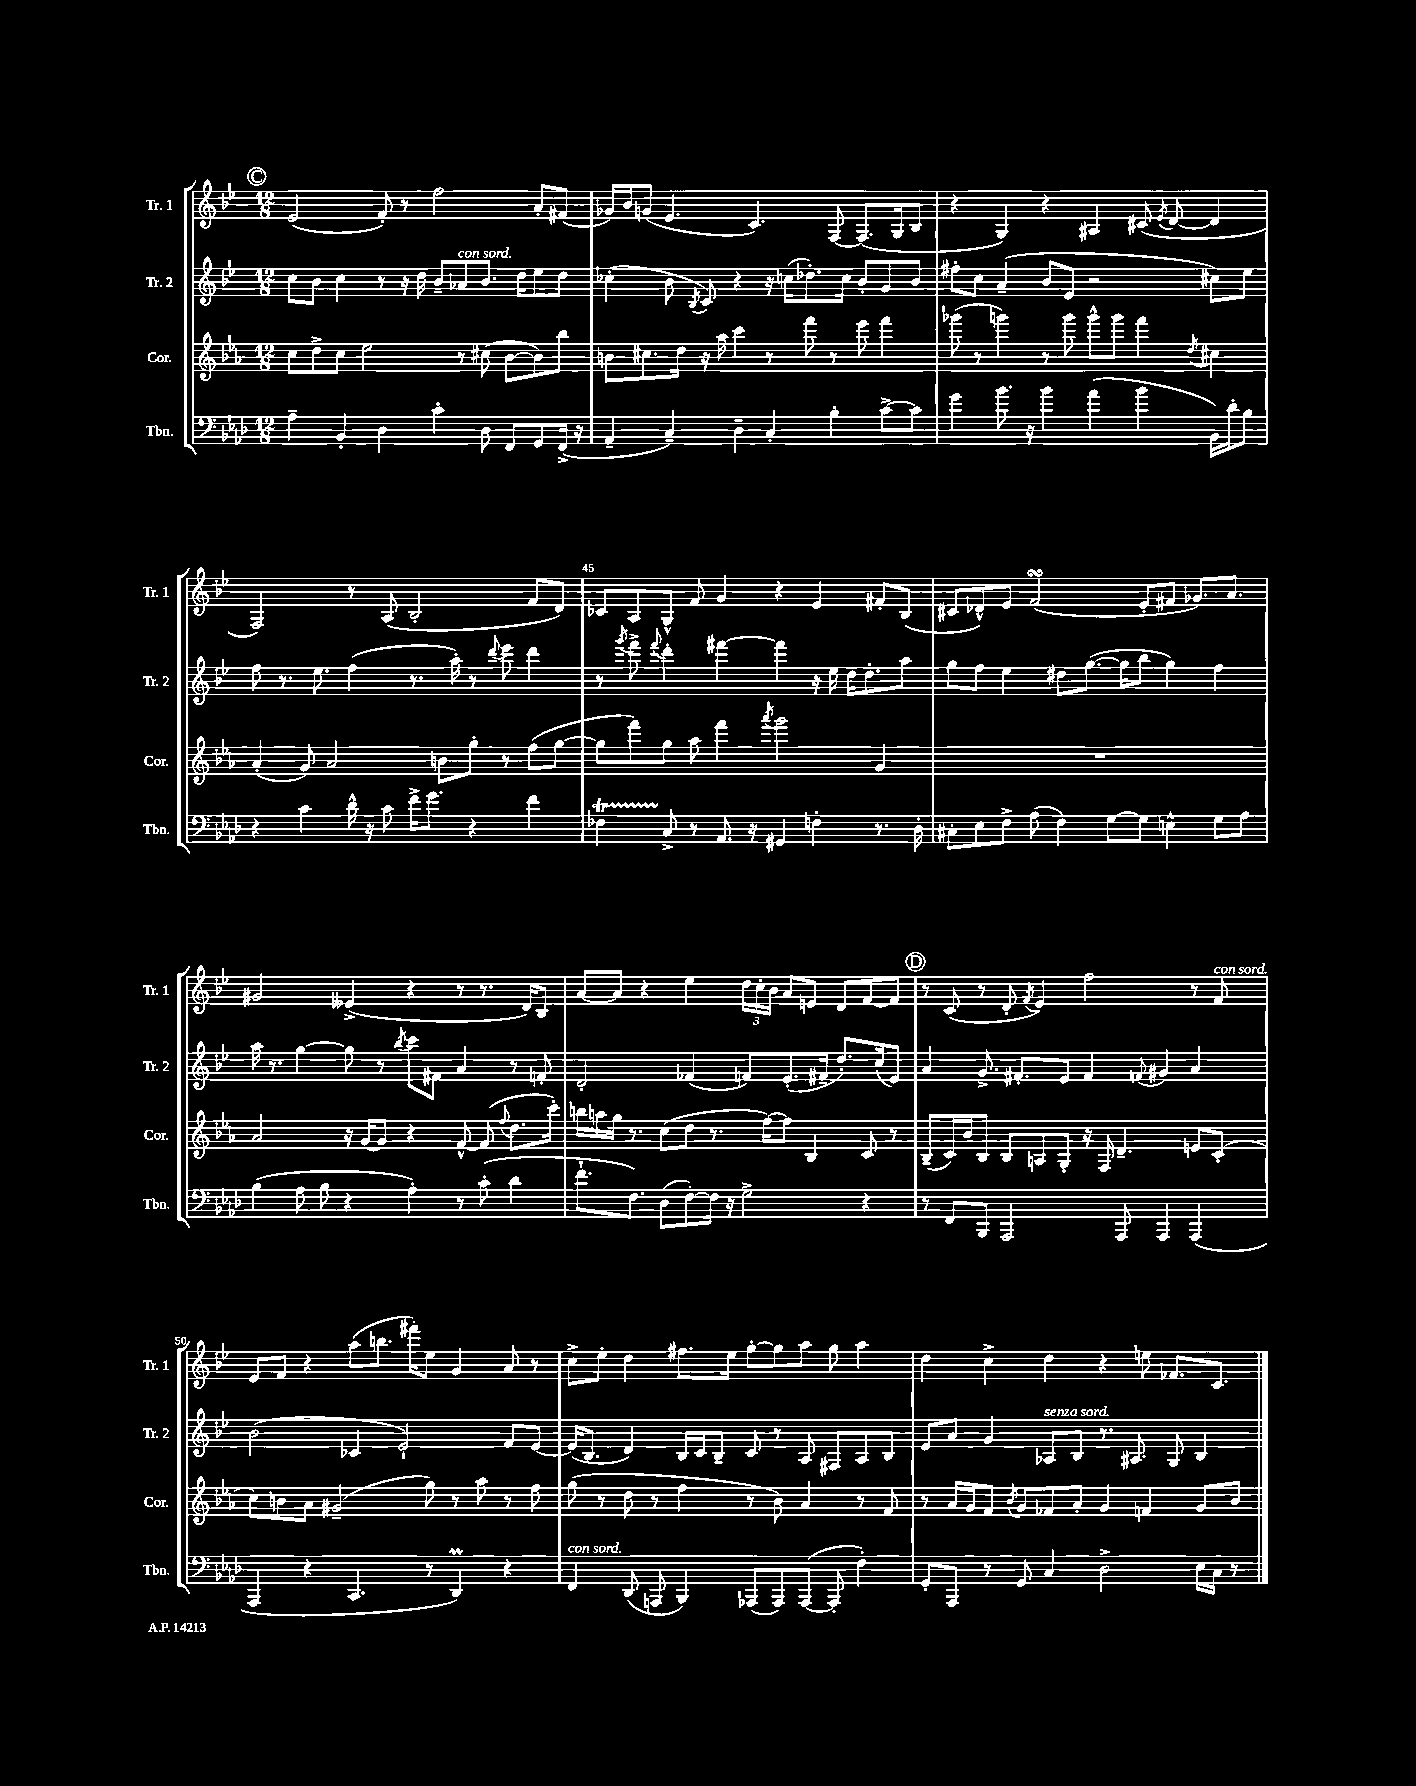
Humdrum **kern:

**kern	**kern	**kern	**kern
*staff4	*staff3	*staff2	*staff1
*clefF4	*clefG2	*clefG2	*clefG2
*k[b-e-a-d-]	*k[b-e-a-]	*k[b-e-]	*k[b-e-]
*M12/8	*M12/8	*M12/8	*M12/8
4A-~	8cc	8cc	(2e-
.	8dd^	8b-	.
4BB-'	8cc	4cc	.
.	2ee-	.	.
4D-	.	8r	8f')
.	.	16r	8r
.	.	16dd	.
4c'	.	8b-~	2ff
.	8r	8a-	.
8D-	(8cc#	8.b-	.
8FF	[8b-	.	.
.	.	16dd	.
8GG	8b-])	8ee-	8a'
(16FF^	8bb-	8dd	(8f#
16r	.	.	.
=	=	=	=
4AA-~	8b	(4cc-'	16g-)
.	.	.	16b-
.	8.cc#	.	(8g
4C~)	.	8b-	4.e-
.	16dd	.	.
.	.	8qB-	.
.	16r	8c)	.
.	16aa-	.	.
4D-~	4ccc	4r	.
.	.	.	4.c)
4C'	8r	16r	.
.	.	(16cc	.
.	8fff	8.dd-')	.
4B-'	8r	.	[8F
.	.	16cc	.
.	8eee-	8b-'	(8.F]
[8c^	4fff	8g	.
.	.	.	16G
8c]	.	8b-	8B-
=	=	=	=
4g	(8ggg-	8ff#'	4r
.	8r	8cc	.
8.b-	4ggg)	(4a~	4G)
16r	.	.	.
4b-	8r	8b-	4r
.	8ggg	8e-	.
(4a-	8ggg^^	2r	4A#
.	8ggg	.	.
4b-	4fff	.	(8c#
.	.	.	8qe-
.	.	.	[8d
.	8qdd	.	.
16BB-)	4cc#	8cc#)	4d]
16d-'	.	.	.
8B-	.	8ee-	.
=	=	=	=
4r	(4a-'	8ff	2F)
.	.	8.r	.
4c	8g)	.	.
.	.	8.ee-	.
.	2a-	.	.
16d-^^	.	(4ff	8r
16r	.	.	.
8c	.	.	(8A
16f^	.	8.r	2B-'
8.g	.	.	.
.	8b	.	.
.	.	16aa')	.
4r	8gg'	8r	.
.	.	8qqddd	.
.	8r	8eee-	.
4f	(8ff	4ddd	8f
.	[8gg	.	8d)
=	=	=	=
4F-	8gg]	8r	8c-
.	.	8qggg	.
.	8fff)	8fff^	8A
.	.	8qqfff	.
8C^	8gg	4ddd'	8G^^
8r	8aa-	.	8f
8.AA-	4fff	[4fff#	4g
16r	.	.	.
.	8qaaa-	.	.
4GG#	2ggg	4fff#]	4r
4F'	.	16r	4e-
.	.	16ee-	.
.	.	16dd	.
.	.	8.dd'	.
8.r	4g	.	8f#'
.	.	8aa	(8B-
16D-'	.	.	.
=	=	=	=
8C#'	1.r	8gg	8c#
8E-	.	8ff	8d-^^)
8F^	.	4ee-	8e-
(8A-	.	.	(2f
4F)	.	8dd#	.
.	.	([8.gg	.
[8G	.	.	.
.	.	16gg]	.
8G]	.	8bb-	8e-'
4E^^	.	4gg)	8f#
.	.	.	8.g-)
8G	.	4ff	.
.	.	.	8.a
8A-	.	.	.
=	=	=	=
(4B-	2a-	16aa	2g#
.	.	8.r	.
8A-	.	[4gg	.
8B-	.	.	.
4r	16r	8gg]	(4e--^
.	[16g	.	.
.	8g]	8r	.
.	.	8qbb-	.
4A-')	4r	8ccc	4r
.	.	8f#	.
8r	[8f^^	4a	8r
(8c'	(8f]	.	8.r
.	8qqff	.	.
4d-	8.dd	8r	.
.	.	.	16d)
.	.	8f'	8B-
.	16ccc')	.	.
=	=	=	=
8.f`	16bb	2d'	[8a
.	16aa	.	.
.	16gg	.	8a]
8.F)	8.r	.	.
.	.	.	4r
(8D-	(8cc	.	.
[8F')	8dd	(4f-	4ee-
16F]	8.r	.	.
16r	.	.	.
2G^	.	8f)	24dd
.	.	.	24cc'
.	[16ff)	.	.
.	.	.	24b-
.	8ff]	(8.e-'	8a
.	4B-	.	8e
.	.	16f#~	.
.	.	8.dd')	8d
4r	8c	.	[8f
.	.	(16cc	.
.	8r	8e-)	8f]
=	=	=	=
8r	(8B-~	4a	8r
8FF	16c)	.	(8c
.	16b-	.	.
8BBB-	8B-	8.g^	8r
2AAA-	8B-	.	8d'
.	.	8.f#'	.
.	.	.	8qf
.	8A	.	4e-)
.	8G'	8e-	.
.	16r	4f#	2ff
.	16F	.	.
8AAA-	4.d~	.	.
.	.	8qqf	.
4AAA-	.	4g#	.
(4AAA-	8e	4a	8r
.	(8c'	.	8f
=	=	=	=
4AAA-	8cc)	(2b-	8e-
.	8b	.	8f
4r	8a-	.	4r
.	(2g#~	.	.
4.CC	.	4c-	(8aa
.	.	.	8.bb
.	.	2e-`)	.
.	.	.	16fff#')
8r	8gg)	.	8ee-
4DD-)	8r	.	4g
.	8aa-	.	.
4r	8r	8f	8a
.	8ff	[8e-	8r
=	=	=	=
4FF	(8gg	(16e-]	8cc^
.	.	8.B-	.
.	8r	.	8ee-'
(8DD-	8dd	4d)	4dd
8AAA	8r	.	.
4BBB-)	4ff	16B-	8.ff#
.	.	16c	.
.	.	8B-~	.
.	.	.	16ee-
(8AAA-	8r	8c	[8gg'
8AAA-)	8b-)	8r	8gg]
([8AAA-	4a-	8A	8aa
8AAA-']	.	8F#	8gg
4F')	8r	8A	4aa
.	8f	8B-	.
=	=	=	=
8GG'	8r	8e-	4dd
8AAA-	16a-	8a	.
.	16g	.	.
8r	8f	4g	4cc^
.	8qb-	.	.
8GG	8g	.	.
4C	8f-	8A-	4dd
.	8a-'	8B-	.
2D-^	4g	8.r	4r
.	.	8.A#	.
.	4f	.	8ee
.	.	8G	8.f-
16E-	8g	4B-	.
16C	.	.	8.c
8r	8b-	.	.
==	==	==	==
*-	*-	*-	*-
